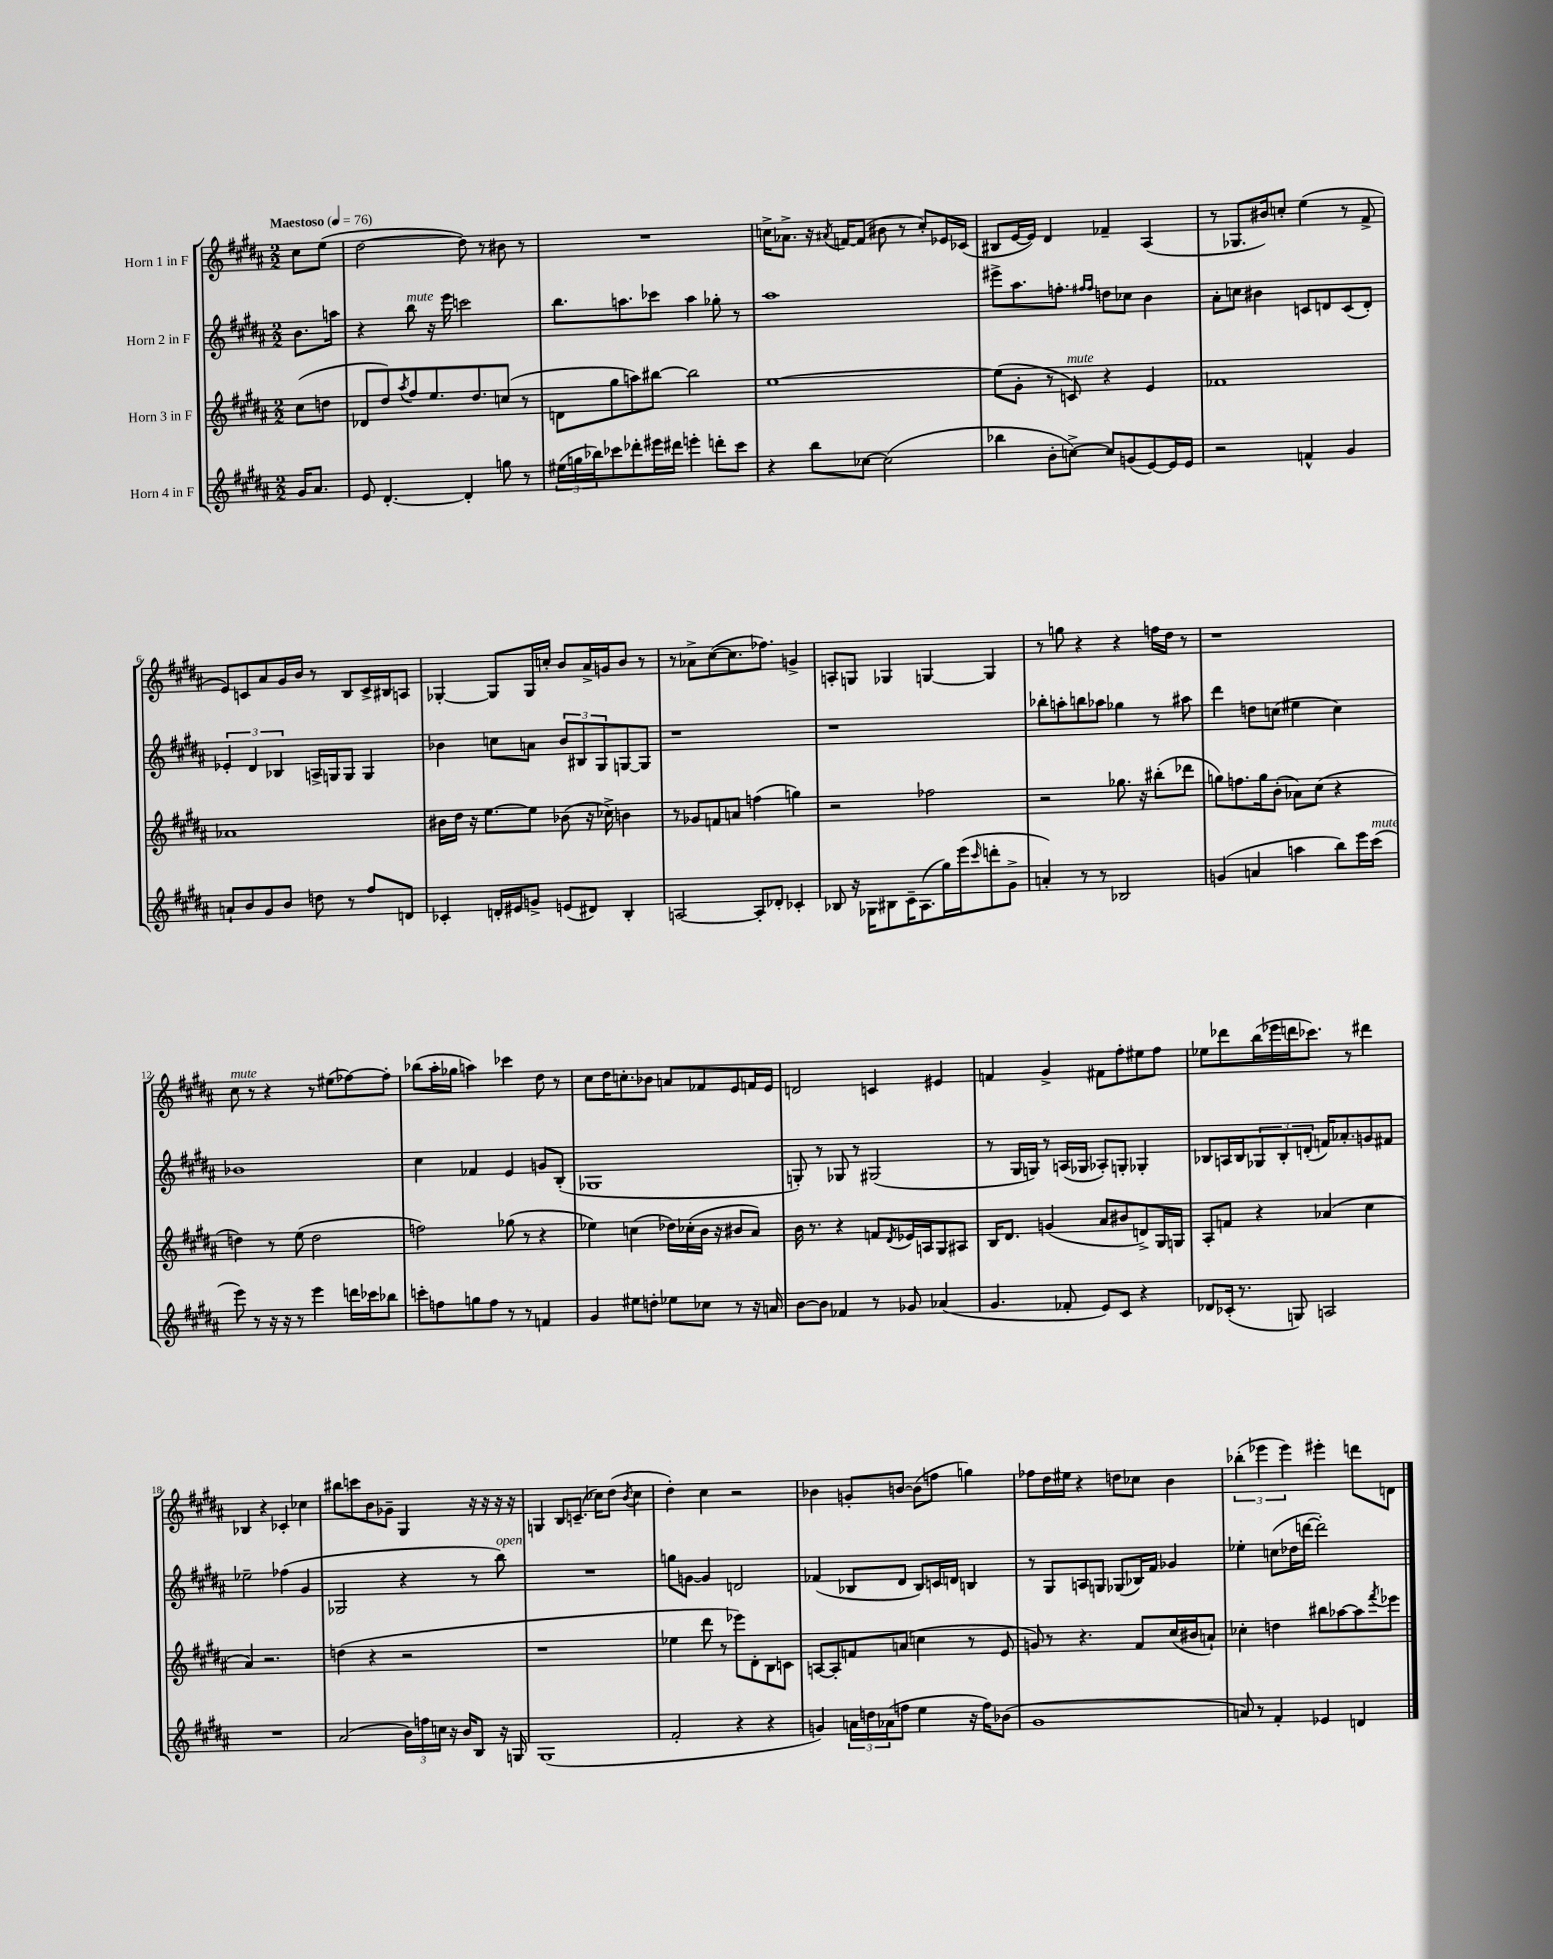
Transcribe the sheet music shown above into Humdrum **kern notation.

**kern	**kern	**kern	**kern
*staff4	*staff3	*staff2	*staff1
*clefG2	*clefG2	*clefG2	*clefG2
*k[f#c#g#d#a#]	*k[f#c#g#d#a#]	*k[f#c#g#d#a#]	*k[f#c#g#d#a#]
*M2/2	*M2/2	*M2/2	*M2/2
*MM76	*MM76	*MM76	*MM76
16g#	(8cc#	8.b	8cc#
8.a#	.	.	.
.	8dd	.	(8ee
.	.	16aa	.
=	=	=	=
8e	8d-	4r	[2dd#
[4.d#'	8dd#)	.	.
.	8qaa#	.	.
.	8ff#	8bb	.
.	8.ee	16r	.
.	.	16eee	.
4d#']	.	2ccc	8dd#])
.	8.dd#	.	.
.	.	.	8r
8gg	(8cc	.	8b#
8r	8r	.	8r
=	=	=	=
(24ee#	8d	8.bb	1r
24gg	.	.	.
24bb-)	.	.	.
8ccc-	8gg#	.	.
.	.	8.aa	.
8ddd-'	8aa)	.	.
16eee#	[8bb#	8ccc-	.
16ddd#	.	.	.
4eee'	2bb#]	4aa	.
8ddd'	.	8gg-'	.
8ccc-	.	8r	.
=	=	=	=
4r	[1ee	1aa#	16cc^
.	.	.	8.a-^
8bb	.	.	16r
.	.	.	8qa#
.	.	.	[16f
[8cc-	.	.	(8f]
(2cc-]	.	.	8b#
.	.	.	8r
.	.	.	8cc')
.	.	.	16e-
.	.	.	(16c-
=	=	=	=
4bb-	(8ee]	8eee#^	8B#
.	8g#'	8.aa#	[16e
.	.	.	16e])
8b'	8r	.	4d#
.	.	8.ff'	.
[8cc^)	8c)	.	.
.	.	16qqff#	.
.	.	16qqff#	.
8cc]	4r	8dd	4f-~
(8g	.	8cc-	.
[8e)	4e	4b	(4A#
16e]	.	.	.
16e	.	.	.
=	=	=	=
2r	1f-	8a#'	8r
.	.	8cc	8.G-
.	.	4b#	.
.	.	.	16b#)
.	.	.	8cc'
4f^^	.	8c	(4ee
.	.	8d	.
4g#	.	(8c	8r
.	.	8d')	8f#^
=	=	=	=
8a`	1a-	6e-'	8e)
8b	.	.	8c
.	.	6d#	.
8g#	.	.	8a#
.	.	6B-	.
8b	.	.	16g#
.	.	.	16b
8dd	.	16A^	8r
.	.	16G	.
8r	.	8G	8B
8ff#	.	4G	16c^
.	.	.	16B#
8d	.	.	8A
=	=	=	=
4c-'	16b#	4b-	[4G-'
.	16dd#	.	.
.	16r	.	.
.	[8.ee	.	.
16d'	.	8cc	8G-]
16e#	.	.	.
8g^	8ee]	8a	16G-
.	.	.	16cc'
(8e	(8b-	12b-	8b
.	.	12B#	.
8d#)	16r	.	16a#^
.	.	12G#	.
.	16cc-^)	.	16g
4B'	4b	[8G	8b
.	.	8G]	8r
=	=	=	=
[2A	8r	1r	8r
.	8g-	.	8a-^
.	8f	.	([8cc#
.	8a	.	8.cc#]
8A']	(4ff	.	.
.	.	.	8.ff-)
8d-'	.	.	.
4c-'	4gg)	.	4g^
=	=	=	=
8B-	2r	1r	8A'
16r	.	.	8G
16G-	.	.	.
8B#	.	.	4G-
16c#~	.	.	.
(8.A#	.	.	.
.	2ff-	.	[4G
16gg#)	.	.	.
(16eee	.	.	.
16qqccc#	.	.	.
8ddd'	.	.	4G]
8g#^	.	.	.
=	=	=	=
4a')	2r	8bb-'	8r
.	.	8aa'	8gg
8r	.	8bb	4r
8r	.	8aa-	.
2B-	8.gg-	4gg-	4r
.	16r	.	.
.	(8bb#'	8r	16ff
.	.	.	16dd#
.	8ddd-	8aa#	8r
=	=	=	=
(4g	8gg)	4ddd#	1r
.	8.ff	.	.
4a	.	8dd	.
.	16gg	.	.
.	(8b'	(8cc	.
4aa	8a-)	4ee#	.
.	(8cc#	.	.
8bb)	4r	4cc)	.
16eee	.	.	.
(16ccc#	.	.	.
=	=	=	=
8eee)	4dd)	1b-	8cc#
8r	.	.	8r
16r	8r	.	4r
16r	.	.	.
8r	(8ee	.	.
4eee	2dd	.	8r
.	.	.	(8ee#
16ddd	.	.	[8ff-)
16ccc-	.	.	.
8bb-	.	.	8ff-']
=	=	=	=
8ccc'	2ff)	4cc#	(8bb-
8ff	.	.	16aa#'
.	.	.	16gg-
8gg	.	4f-	4aa)
8ff	.	.	.
8r	(8gg-	4e	4ccc-
8r	8r	.	.
4f	4r	8g	8dd#
.	.	(8B'	8r
=	=	=	=
4g#	4ee-)	1G-	8cc#
.	.	.	16dd#
.	.	.	8.cc'
8ee#	(4cc	.	.
8dd'	.	.	8b-
8ee-	16dd-)	.	8a
.	(16cc-'	.	.
8cc-	16b	.	8f-
.	16r	.	.
8r	8b#	.	8e
16r	8a#)	.	16f
16a	.	.	16e
=	=	=	=
[8b	16b	8G')	2d
.	8.r	.	.
8b]	.	8r	.
4f-	4r	8G-	.
.	.	8r	.
8r	8f	(2G#	4c
.	8qd#	.	.
8g-	16e-	.	.
.	16A	.	.
(4a-	8G#	.	4e#
.	8A#	.	.
=	=	=	=
4.g#	16B	8r	4f
.	8.d#	.	.
.	.	16G#	.
.	.	16G)	.
.	(4g	8r	4g#^
8f-'	.	(16A	.
.	.	16G-	.
8e)	8a#	8A-')	8f#
8c#	8b#	8G'	8ff#'
4r	8d^)	4G-'	8ee#
.	16G#	.	8ff#
.	16G	.	.
=	=	=	=
8d-	8A#'	8B-	8ee-
(16c-'	8f	16A	8ddd-
8.r	.	16B-	.
.	4r	12G-	(16bb
.	.	.	16eee-
.	.	12B-'	.
8G)	.	.	16ddd
.	.	(12d'	.
.	.	.	8.ccc-)
2A	(4a-	16f)	.
.	.	8.a-'	.
.	.	.	8r
.	4cc#	8g	4ddd#
.	.	8f#	.
=	=	=	=
1r	4a#)	2ee-~	4B-
.	2.r	.	4r
.	.	(4ff-	4c-'
.	.	4g#	4cc-
=	=	=	=
(2a#	(4dd	2G-	8bb#
.	.	.	8ccc
.	4r	.	8b
.	.	.	8g-~
24b)	2r	4r	4G#
24ff	.	.	.
24cc	.	.	.
16r	.	.	.
16b	.	.	.
8B	.	8r	16r
.	.	.	16r
16r	.	8bb)	16r
16G	.	.	16r
=	=	=	=
(1G#	1r	1r	4G
.	.	.	8B
.	.	.	(8.c~
.	.	.	16cc-)
.	.	.	(8dd#
.	.	.	8qb
.	.	.	4cc-
=	=	=	=
2f#'	4ee-	8gg	4dd#')
.	.	[8g	.
.	8ddd#	4g]	4cc#
.	8r	.	.
4r	8eee-)	2d	2r
.	8d#'	.	.
4r	8B	.	.
.	8c	.	.
=	=	=	=
4g)	[8A	(4f-	4b-
.	8A']	.	.
24a	8f	8B-	8g'
24dd	.	.	.
(24a-	.	.	.
8ff	(8a	8d#	[8b
4ee	4cc	8B-)	(8b]
.	.	16c	8ff
.	.	16d	.
16r	8r	4B	4gg)
16ff)	.	.	.
(8b-	8e	.	.
=	=	=	=
1g#	8g)	8r	8ff-
.	8r	8G#	16dd#
.	.	.	16ee#
.	4.r	8A	4r
.	.	8G	.
.	.	(8G-	8dd
.	8f#	16B-)	8cc-
.	.	16f#	.
.	(16cc#	4g-	4b
.	16b#	.	.
.	8a`)	.	.
=	=	=	=
8a)	4cc-'	4ee-'	(6bb-'
8r	.	.	.
.	.	.	6eee-
4f#'	4dd	(8cc	.
.	.	.	6eee-)
.	.	16dd-	.
.	.	[16ddd	.
4e-	8bb#	2ddd'])	4eee#'
.	[8aa-	.	.
4d	8aa-]	.	8ddd
.	8qfff#	.	.
.	8eee-	.	8d
==	==	==	==
*-	*-	*-	*-
